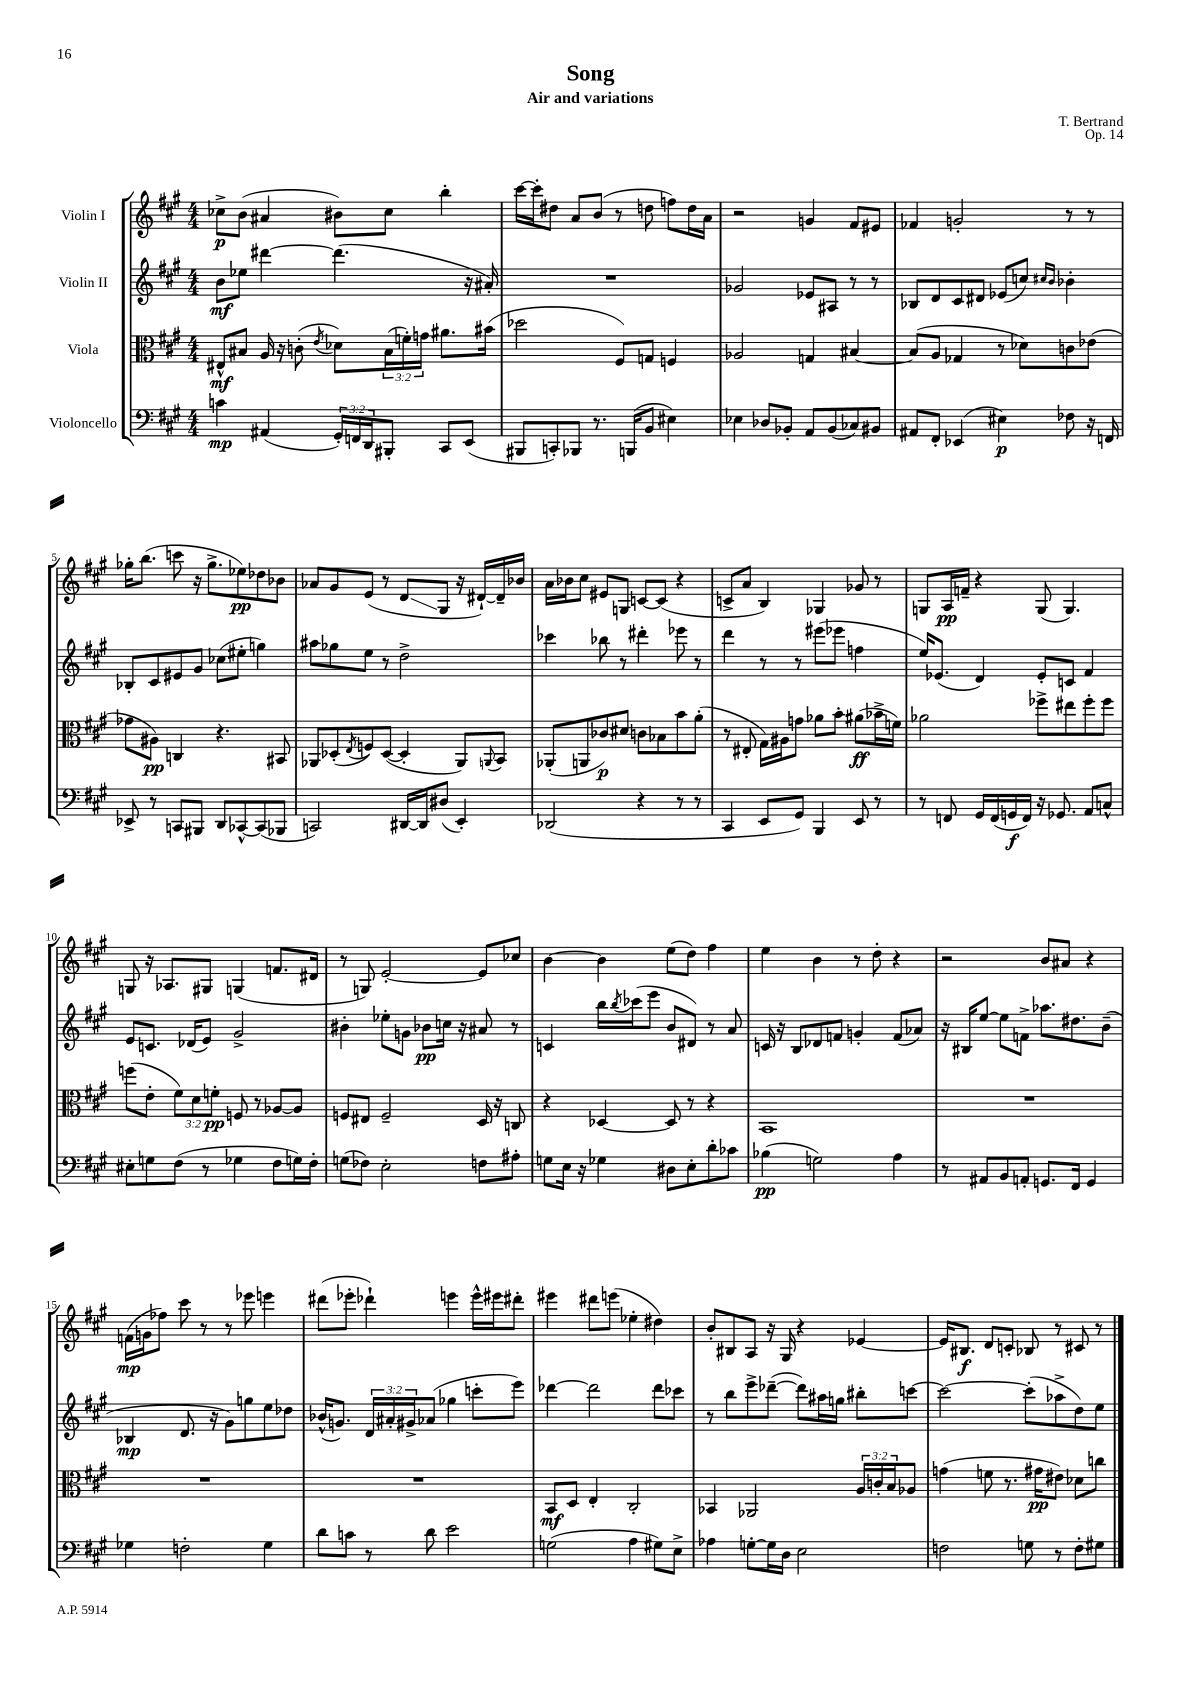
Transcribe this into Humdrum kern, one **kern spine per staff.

**kern	**kern	**kern	**kern
*staff4	*staff3	*staff2	*staff1
*clefF4	*clefC3	*clefG2	*clefG2
*k[f#c#g#]	*k[f#c#g#]	*k[f#c#g#]	*k[f#c#g#]
*M4/4	*M4/4	*M4/4	*M4/4
4c	8E#^^	8b	8cc-^
.	8B#	8ee-	(8b
(4AA#	16A	[4ddd#	4a#
.	16r	.	.
.	(8c'	.	.
.	8qe	.	.
24GG#')	8d-)	(4.ddd#]	8b#)
24FF	.	.	.
24DD	.	.	.
8BBB#'	(24B#	.	8cc-
.	24f')	.	.
.	24g	.	.
8CC#	8.a#	.	4bb'
(8EE	.	16r	.
.	(16b#	16a#')	.
=	=	=	=
8BBB#	2dd-	1r	[16ccc#
.	.	.	16ccc#']
8CC')	.	.	8dd#
8BBB-	.	.	8a
8.r	.	.	(8b
.	8F#)	.	8r
(16BBB	.	.	.
8BB	8G	.	8dd
4E#)	4F	.	8ff)
.	.	.	16dd
.	.	.	16a
=	=	=	=
4E-	2A-	2g-	2r
8D-	.	.	.
8BB-'	.	.	.
8AA	4G	8e-	4g
(8BB-	.	8A#	.
8C-)	[4B#	8r	8f#
8BB#	.	8r	8e#
=	=	=	=
8AA#	(8B#]	8B-	4f-
8FF#'	8A	8d	.
(4EE-	4G-	8c#	2g'
.	.	8d#	.
4E#)	8r	(8e-	.
.	8d-)	8cc)	.
.	.	16qqcc#	.
.	.	16qqb	.
8F-	8c	4b-'	8r
16r	(8e-	.	8r
16FF	.	.	.
=	=	=	=
8EE-^	8g-	8B-'	16gg-'
.	.	.	(8.bb
8r	8A#)	8c#	.
8CC	4C	8e#	8ccc
8BBB#	.	8g#	16r
.	.	.	8.gg-^
8DD	4.r	(8cc-	.
[8CC-^^	.	8ee#'	8ee-)
(8CC-]	.	4gg)	8dd-
8BBB-	8BB#	.	8b-
=	=	=	=
2CC)	8AA-	8aa#	8a-
.	(8D-'	8gg-	8g#
.	8qE	.	.
.	8F)	8ee	(8e
.	([8D-	8r	8r
[16DD#	4D-']	2dd^	8d
16DD#]	.	.	.
(8D#	.	.	8G#
4EE')	8AA-)	.	16r
.	.	.	[16d#`)
.	8qqAA	.	.
.	8BB	.	16d#~]
.	.	.	16b-
=	=	=	=
(2DD-	(8AA-'	4ccc-	16a
.	.	.	16b-
.	8AA	.	8cc#
.	8c-)	8bb-	8e#
.	8d#	8r	8G
4r	8c	4ddd#'	[8c
.	8B-	.	(8c]
8r	8b	8eee-	4r
8r	(8a'	8r	.
=	=	=	=
4CC#	8r	4ddd	8c^
.	8E#'	.	8a
8EE	16G#)	8r	4B)
.	16A#	.	.
8GG#)	8g	8r	.
4BBB	8a-	(8eee#	4G-
.	8b'	8eee-	.
8EE	(8a#	4ff	8g-
8r	16b-^	.	8r
.	16f)	.	.
=	=	=	=
8r	2a-	16ee)	8G
.	.	(8.e-	.
8FF	.	.	16A
.	.	.	16f~
16GG#	.	4d)	4r
(16FF	.	.	.
16GG	.	.	.
16FF)	.	.	.
16r	8ff-^	8e-'	(8G
8.GG-	.	.	.
.	8ee#	8c	4.G)
8AA	8ff-'	4f#	.
8C^^	8ff-	.	.
=	=	=	=
8E#'	(8ff	8e	8G
8G	8e'	8.c	16r
.	.	.	8.A-
(8F#	12f#)	.	.
.	.	(16d-	.
.	12d	.	.
8r	.	8e)	8G#
.	12f'	.	.
4G-	8F	2g#^	(4G
.	8r	.	.
8F#	[8A-	.	8.f
16G)	8A-]	.	.
16F#'	.	.	16d#
=	=	=	=
(8G	8F	4b#'	8r
8F-)	8E#	.	8G)
2E'	2F~	8ee-'	[2e'
.	.	8g	.
.	.	8b-	.
.	.	16cc	.
.	.	16r	.
8F	16D	8a#	8e]
.	16r	.	.
8A#'	8C	8r	8cc-
=	=	=	=
8G	4r	4c	[4b
16E	.	.	.
16r	.	.	.
4G-	[4D-	16bb	4b]
.	.	8qbb	.
.	.	(16ccc-	.
.	.	8eee	.
8D#	8D-]	8b	(8ee
8E'	8r	8d#)	8dd)
8d'	4r	8r	4ff#
8c-	.	8a	.
=	=	=	=
(4B-	1BB	16c	4ee
.	.	16r	.
.	.	8B	.
2G)	.	8d-	4b
.	.	8f	.
.	.	4g'	8r
.	.	.	8dd'
4A	.	(8f	4r
.	.	8a-)	.
=	=	=	=
8r	1r	16r	2r
.	.	16B#	.
8AA#	.	[8ee	.
8BB	.	8ee]	.
8AA'	.	8f^	.
8.GG	.	8.aa-	8b
.	.	.	8a#
16FF#	.	8.dd#	.
4GG	.	.	4r
.	.	(8b~	.
=	=	=	=
4G-	1r	4B-	(16f
.	.	.	16g
.	.	.	8ff-)
2F'	.	8.d	8ccc#
.	.	.	8r
.	.	16r	.
.	.	8g#)	8r
.	.	8gg	8eee-
4G-	.	8ee	4eee
.	.	8dd-	.
=	=	=	=
8d	1r	(16b-^^	(8ddd#
.	.	8.g)	.
8c	.	.	8eee-'
8r	.	24d	4ddd-`)
.	.	24a#'	.
.	.	24g#^	.
8d	.	(8a-	.
2e	.	4gg-	4eee
.	.	8ccc'	16eee^^
.	.	.	16eee#
.	.	8eee)	8ddd#'
=	=	=	=
(2G	8BB	[4ddd-	4eee#
.	8D	.	.
.	4E'	2ddd-]	8ddd#
.	.	.	(8eee
4A	2C#'	.	4ee-'
8G#)	.	8ddd-	4dd#)
8E^	.	8ccc-	.
=	=	=	=
4A-	4BB-	8r	8b'
.	.	8bb	8B#
[8G'	2AA-	8eee^	8A
16G]	.	([8ddd-~	16r
16D	.	.	16G#
2E	.	8ddd-])	4r
.	.	16aa#	.
.	.	16gg	.
.	24A	8bb#'	[4e-
.	24c'	.	.
.	24B	.	.
.	8A-	[8ccc	.
=	=	=	=
2F	(4g	2ccc_	16e-]
.	.	.	8.B#
.	8f	.	8d
.	8.r	.	8c'
8G	.	(8ccc']	8B-
.	16g#	.	.
8r	8e#)	8aa-^	8r
8F'	8d-	8dd)	8c#
8G#	8cc	8ee	8r
==	==	==	==
*-	*-	*-	*-
